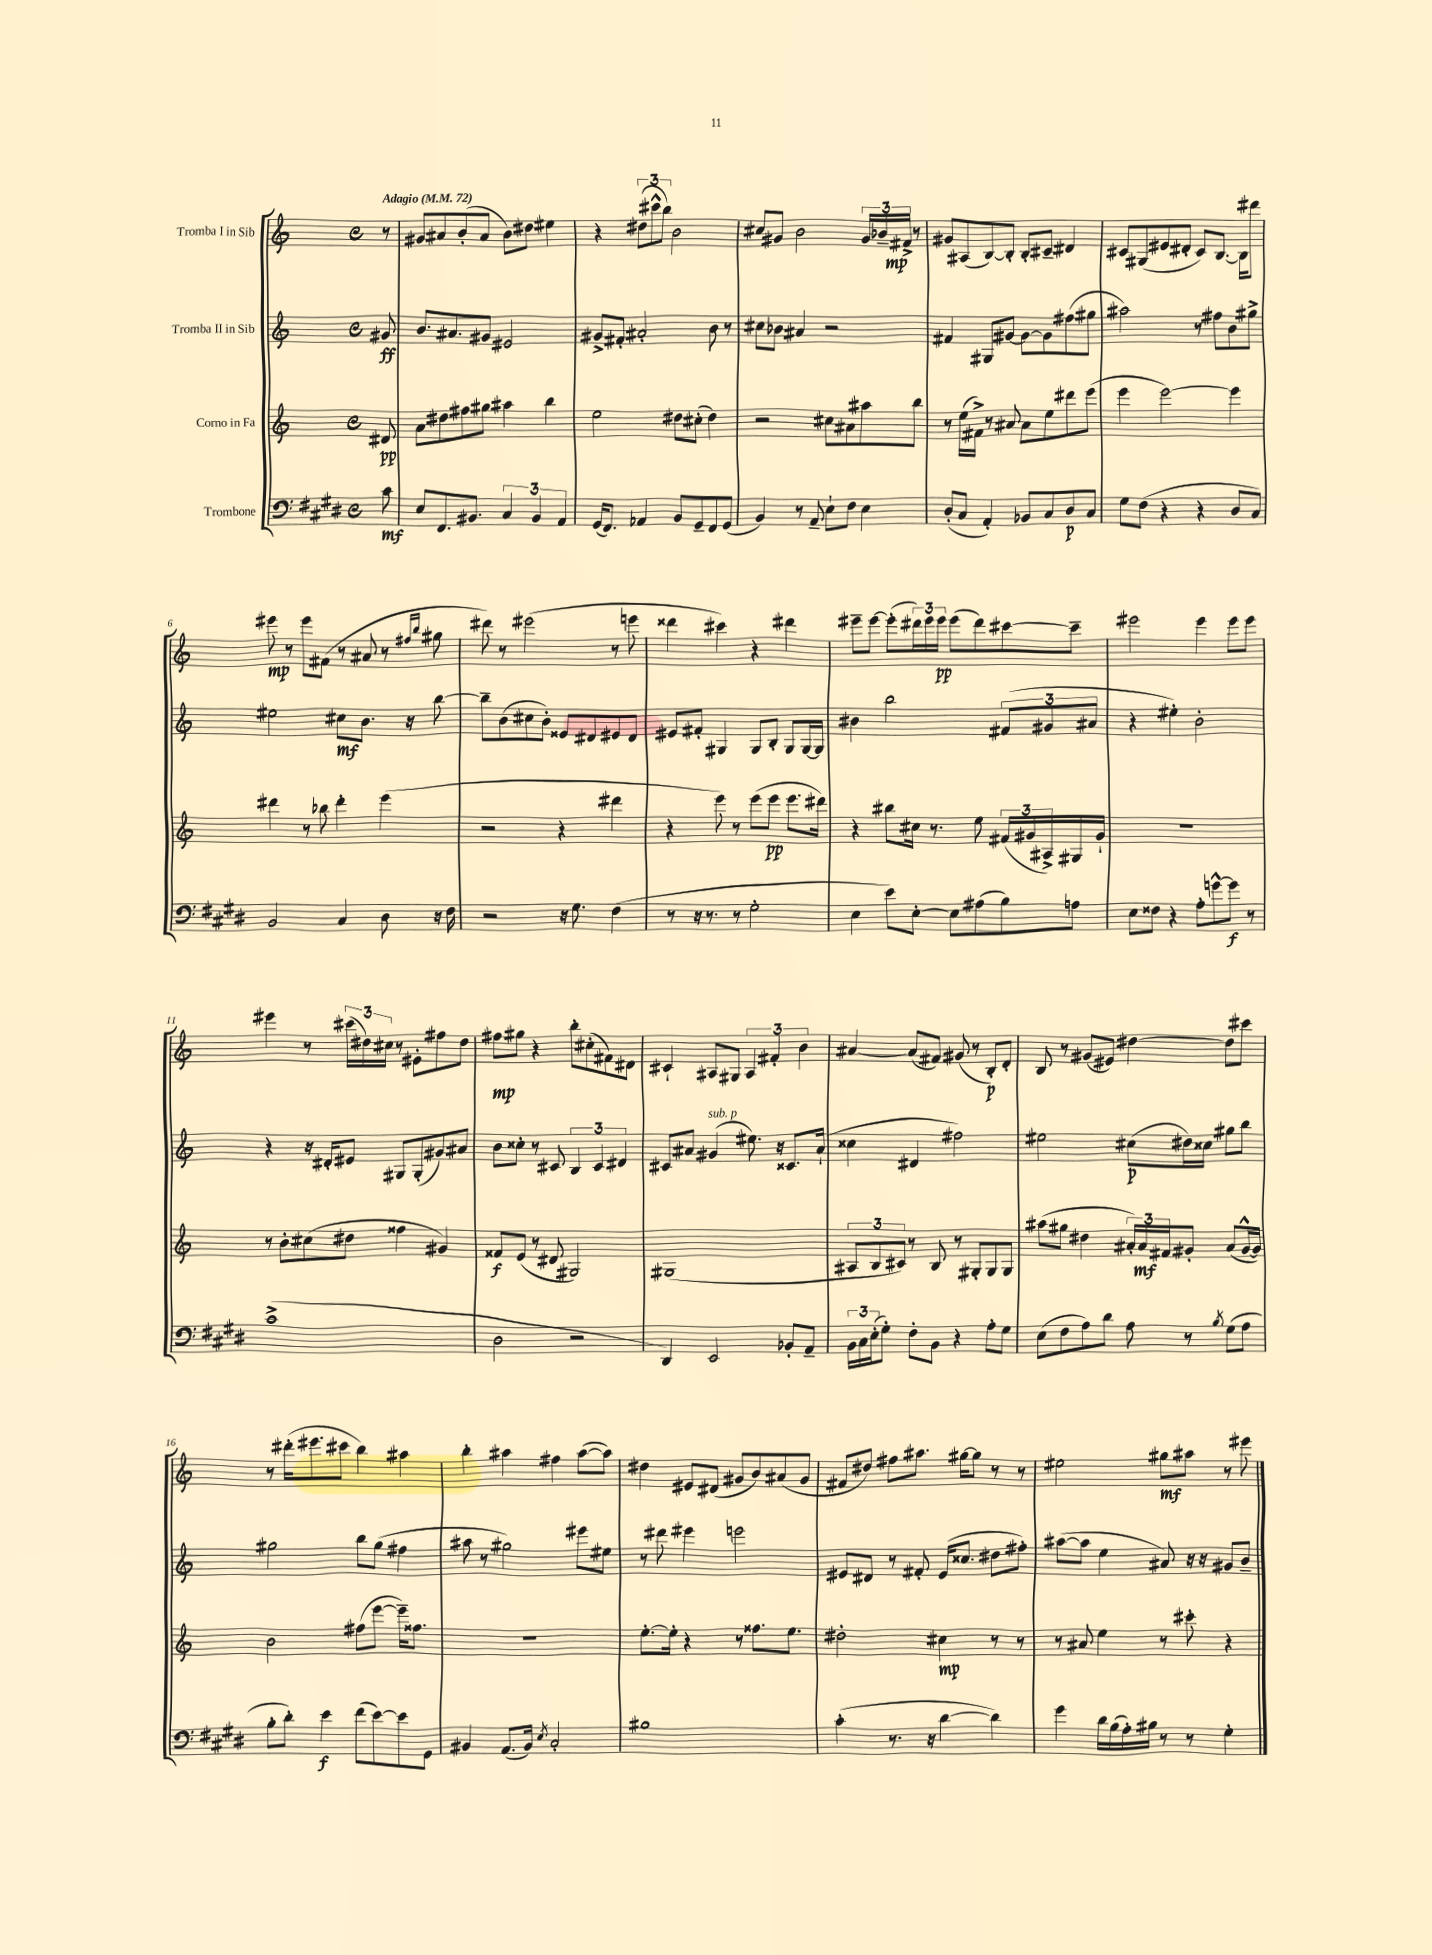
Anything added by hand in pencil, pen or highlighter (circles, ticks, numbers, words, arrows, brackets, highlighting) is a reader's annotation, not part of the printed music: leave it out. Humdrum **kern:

**kern	**kern	**kern	**kern
*staff4	*staff3	*staff2	*staff1
*clefF4	*clefG2	*clefG2	*clefG2
*k[f#c#g#d#]	*k[]	*k[]	*k[]
*M4/4	*M4/4	*M4/4	*M4/4
*met(c)	*met(c)	*met(c)	*met(c)
*MM72	*MM72	*MM72	*MM72
8c#	8d#	8g#	8r
=	=	=	=
8E	8a	8.b	8g#
8.FF#	8dd#	.	8a#
.	.	8.a#	.
.	8ff#	.	(8b'
8.BB#	.	.	.
.	8gg#	8g#	8a#
6C#	4aa#	2e#	8b)
.	.	.	8dd#
6BB#	.	.	.
.	4bb	.	4ee#
6AA	.	.	.
=	=	=	=
(16GG#	2ee	8g#^	4r
8.FF#)	.	.	.
.	.	8f#'	.
4AA-	.	2a#'	(12dd#
.	.	.	12ccc#^^
.	.	.	12bb)
8BB	8dd#	.	2b
8GG#~	(8cc#'	.	.
8FF#	4dd#)	8b	.
(8GG#	.	8r	.
=	=	=	=
4BB)	2r	8cc#	8cc#
.	.	8b-	8g#
8r	.	4a#	2b
8AA~	.	.	.
8E`	8cc#	2r	.
8F#	8a#	.	.
4E	8aa#	.	24g#
.	.	.	24b-~
.	.	.	24f#^
.	8bb	.	8r
=	=	=	=
(8D#'	8r	4f#	8g#
8C#	(16ee	.	(8A#
.	16f#^)	.	.
4AA')	8r	8G#	[8B)
.	8a#	[8g#	8B']
8BB-	8a#	8g#_	8B'
8C#	8ee	8g#]	8c#~
8D#	8ddd#	(8ff#	4d#
8C#	(8eee	8gg#	.
=	=	=	=
8G#	4eee	2aa#)	8c#
(8F#	.	.	(8G#
4r	[2eee)	.	8e#
.	.	.	8d#'
4r	.	8r	8c#)
.	.	8ff#	[8.B
8D#	4eee]	8b	.
.	.	.	16B]
8C#)	.	8gg#^	8ddd#
=	=	=	=
2BB	4ddd#	2ee#	8eee#
.	.	.	8r
.	8r	.	8eee#
.	8bb-	.	(8f#
4C#	4ddd#'	8cc#	8r
.	.	8.b	8a#
8D#	(4eee	.	8r
.	.	16r	.
.	.	.	16qqff#
.	.	.	16qqbb
16r	.	[8bb	8gg#
16F#	.	.	.
=	=	=	=
2r	2r	8bb~]	8ddd#)
.	.	(8b	8r
.	.	8cc#	(2eee#
.	.	8b')	.
16r	4r	8e##	.
8.G#	.	.	.
.	.	8d#	.
(4F#	4ddd#	8e#	8r
.	.	8d#	8eee
=	=	=	=
8r	4r	8e#	4ddd##
16r	.	8f#'	.
8.r	.	.	.
.	8eee)	4G#	4ccc#)
8r	8r	.	.
2G#'	(8eee	8G#	4r
.	8eee	8B'	.
.	8.eee	8G#	4ddd#
.	.	[16G#	.
.	16ddd#)	16G#]	.
=	=	=	=
4E	4r	4b#	8eee#~
.	.	.	[8eee#
8e)	8bb#	2bb	(8eee#']
[8E'	16cc#	.	24ddd#)
.	.	.	24eee#
.	8.r	.	.
.	.	.	24eee#
8E]	.	.	(8eee#
(8A#	8ee	.	8ddd#)
8B)	(24f#	(12f#	[8ccc#
.	24g#	.	.
.	24A#^)	12g#	.
8A	16G#	.	8ccc#~]
.	.	12a#	.
.	16g#`	.	.
=	=	=	=
8E	1r	4r	2eee#
8F##	.	.	.
4r	.	4ee#')	.
8A'	.	2b'	4eee#
[8g^^	.	.	.
8g]	.	.	8eee#
8r	.	.	8eee#
=	=	=	=
(1c#^	8r	4r	4eee#
.	8b'	.	.
.	(8cc#	16r	8r
.	.	16d#'	.
.	8dd#	8e#	(24ccc#
.	.	.	24dd#)
.	.	.	24cc#
.	4ff##	8G#	8r
.	.	(8G#'	8e#'
.	4g#)	8g#)	8ff#
.	.	8a#	8dd#
=	=	=	=
2D#	8f##	8b	8ff#
.	(8e	8cc##'	8gg#
.	8r	8r	4r
.	8d#	8c#	.
2r	2G#)	6B	8bb'
.	.	.	(8cc#'
.	.	6c#	.
.	.	.	8f#)
.	.	6d#	.
.	.	.	8d#
=	=	=	=
4DD#)	(1G#	8c#	4c#`
.	.	8a#	.
2EE	.	(4g#	8A#
.	.	.	8G#
.	.	8.ee#)	6A#
.	.	.	6f#'
.	.	16r	.
8BB-'	.	8.c##	.
.	.	.	6b
8AA~	.	.	.
.	.	(16a#`	.
=	=	=	=
24BB	12A#	4cc##	[4a#
24C#	.	.	.
(24E'	12B	.	.
8G#')	.	.	.
.	12c#)	.	.
8F#'	8r	4d#	(8a#]
8BB	8B	.	8f#)
4r	8r	2ff#)	(8g#
.	8G#'	.	8r
8A'	8G#	.	8B')
8G#	8G#	.	8d'
=	=	=	=
(8E	(8aa#	2ee#	8B
8F#	8gg#	.	8r
8A)	4dd#	.	(8g#
8d#	.	.	8e#)
8A	24a#')	(8cc#	[4dd#
.	24a#	.	.
.	24f#	.	.
8r	8g#'	16dd#)	.
.	.	16cc##	.
8qB	.	.	.
(8G#	(8a#	8gg#	8dd#]
8A	[16g#^^	8bb	8ccc#
.	16g#])	.	.
=	=	=	=
8B'	2b	2gg#	8r
8d#')	.	.	(16ddd#'
.	.	.	8.eee#
4e	.	.	.
.	.	.	8ccc#
(8f#	(8ff#	8bb	4bb)
[8e)	[8eee	(8gg#	.
8e]	16eee~])	4ff#	4aa#
.	8.ff##	.	.
8GG#	.	.	.
=	=	=	=
4BB#	1r	8aa#	4bb'
.	.	8r	.
(8.AA	.	2gg#)	4aa#
16BB#)	.	.	.
8qE	.	.	.
2C#'	.	.	4ff#
.	.	8eee#	([8aa#
.	.	8ee#	8aa#])
=	=	=	=
1B#	[8.ee'	8r	4dd#
.	.	8ddd#	.
.	16ee']	.	.
.	4r	4eee#	8e#
.	.	.	(8d#
.	8r	2eee	8g#
.	8.ff##	.	8b)
.	.	.	(8a#
.	8.ee	.	.
.	.	.	8g#
=	=	=	=
(4c#'	2dd#'	8e#	8f#
.	.	8d#	8dd#)
8.r	.	8r	8ff#
.	.	8f#'	8.aa#
16r	.	.	.
[4d#	4cc#	(16e#	.
.	.	8.cc##	[16gg#
.	.	.	8gg#]
4d#])	8r	8dd#	8r
.	8r	8ff#')	8r
=	=	=	=
4g#	8r	([8aa#	2ee#
.	8a#	8aa#]	.
16d#	4ee	4ee	.
(16B	.	.	.
16A')	.	.	.
16B#	.	.	.
8r	8r	8a#)	8gg#
8r	8ccc#'	16r	8aa#
.	.	16r	.
4G#'	4r	8g#	8r
.	.	8b~	8eee#
==	==	==	==
*-	*-	*-	*-
